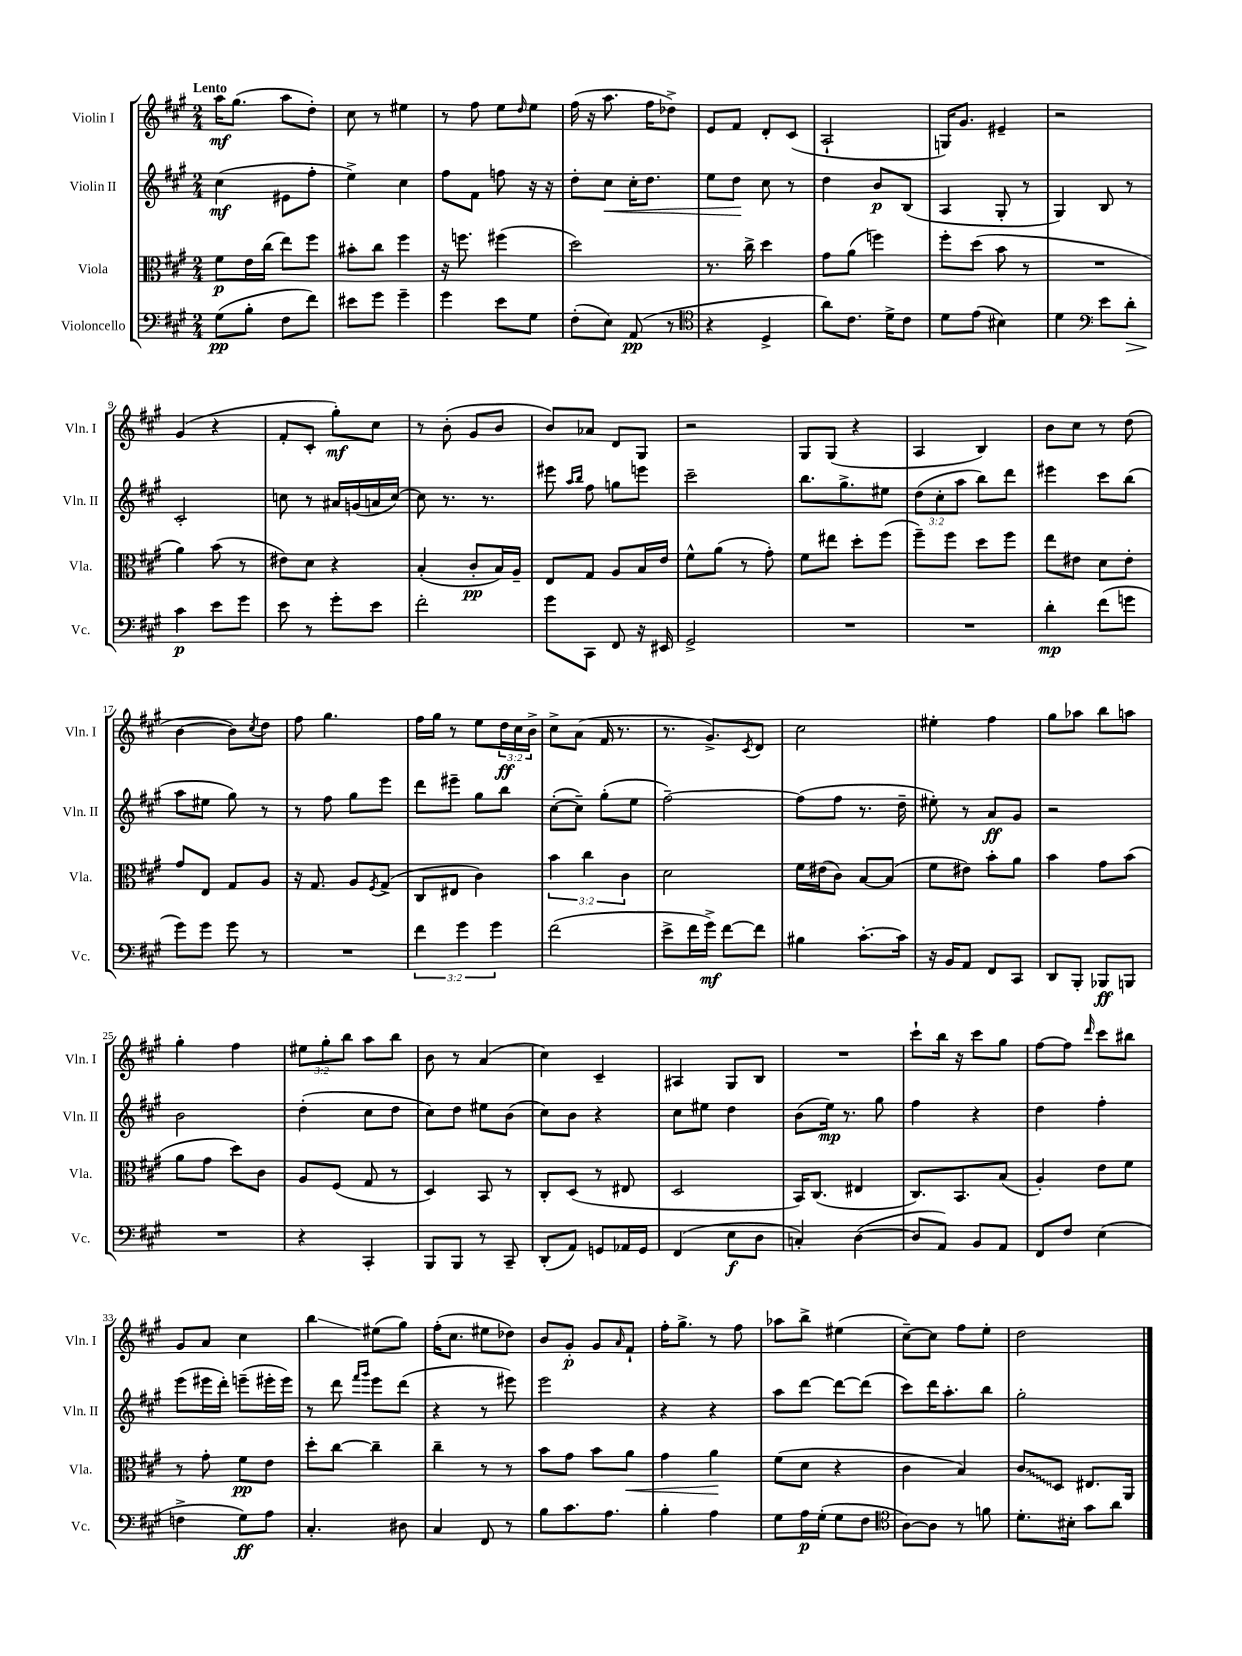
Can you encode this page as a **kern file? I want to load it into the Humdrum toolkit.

**kern	**kern	**kern	**kern
*staff4	*staff3	*staff2	*staff1
*clefF4	*clefC3	*clefG2	*clefG2
*k[f#c#g#]	*k[f#c#g#]	*k[f#c#g#]	*k[f#c#g#]
*M2/4	*M2/4	*M2/4	*M2/4
(8G#	8f#	(4cc#	16aa
.	.	.	(8.gg#
8B'	16e	.	.
.	(16cc#	.	.
8F#	8ee)	8e#	8aa
8f#)	8ff#	8ff#'	8dd')
=	=	=	=
8e#	8b#'	4ee^)	8cc#
8g#	8cc#	.	8r
4g#~	4ff#	4cc#	4ee#
=	=	=	=
4g#	16r	8ff#	8r
.	8.ff	.	.
.	.	8f#	8ff#
8e	(4ff#	8ff	8ee
.	.	.	16qqdd
8G#	.	16r	8ee
.	.	16r	.
=	=	=	=
(8F#'	2dd)	8dd'	(16ff#
.	.	.	16r
8E)	.	8cc#	8.aa
(8AA	.	16cc#'	.
.	.	8.dd	16ff#
8r	.	.	8dd-^)
=	=	=	=
*clefC4	*	*	*
4r	8.r	8ee	8e
.	.	8dd	8f#
.	16cc#^	.	.
4D^	4dd	8cc#	8d'
.	.	8r	(8c#
=	=	=	=
8a)	8g#	4dd	2A`
8.c#	(8a	.	.
.	4ff)	8b	.
16d^	.	.	.
8c#	.	(8B	.
=	=	=	=
8d	8ff#'	4A	16G)
.	.	.	8.g#
(8e	(8dd	.	.
4B#)	8b	8G#'	4e#~
.	8r	8r	.
=	=	=	=
4d	2r	4G#)	2r
*clefF4	*	*	*
8e	.	8B	.
8d'	.	8r	.
=	=	=	=
4c#	4a)	2c#'	(4g#
8e	(8b	.	4r
8g#	8r	.	.
=	=	=	=
8e	8e#)	8cc	8f#'
8r	8d	8r	8c#'
8g#'	4r	16a#	8gg#')
.	.	(16g	.
8e	.	16a	8cc#
.	.	[16cc)	.
=	=	=	=
2f#'	(4B'	8cc]	8r
.	.	8.r	(8b'
.	8c#'	.	8g#
.	.	8.r	.
.	16B)	.	8b
.	16A~	.	.
=	=	=	=
8g#	8E	8eee#	8b)
.	.	16qqaa	.
.	.	16qqbb	.
8CC#	8G#	8ff#	8a-
8FF#	8A	8gg	8d
16r	16B	8eee	8G#
16EE#	16e	.	.
=	=	=	=
2GG#^	8f#^^	2ccc#~	2r
.	(8a	.	.
.	8r	.	.
.	8g#')	.	.
=	=	=	=
2r	8f#	8.bb	8G#
.	8ee#	.	(8G#
.	.	8.gg#^	.
.	8dd'	.	4r
.	(8ff#	8ee#	.
=	=	=	=
2r	8ff#~)	(12dd	4A
.	.	12cc#'	.
.	8ff#	.	.
.	.	12aa	.
.	8dd	8bb)	4B)
.	8ff#	8ddd	.
=	=	=	=
4d'	8ee	4eee#	8b
.	8e#	.	8cc#
(8f#	8d	8ccc#	8r
8g	8e#'	(8bb	(8dd
=	=	=	=
8g#)	8g#	8aa	[4b
8g#	8E	8ee#	.
8g#	8G#	8gg#)	8b])
.	.	.	8qcc#
8r	8A	8r	8dd
=	=	=	=
2r	16r	8r	8ff#
.	8.G#	.	.
.	.	8ff#	4.gg#
.	8A	8gg#	.
.	8qF#	.	.
.	(8G#^	8eee	.
=	=	=	=
6f#	8C#	8ddd	16ff#
.	.	.	16gg#
.	8E#	8eee#~	8r
6g#	.	.	.
.	4c#)	8gg#	8ee
6g#	.	.	.
.	.	8bb	24dd
.	.	.	24cc#
.	.	.	24b^
=	=	=	=
(2f#	6b	([8cc#'	8cc#^
.	.	8cc#~])	(8a
.	6cc#	.	.
.	.	(8gg#'	16f#
.	.	.	8.r
.	6c#	.	.
.	.	8ee	.
=	=	=	=
8e^	2d	[2ff#~)	8.r
16f#	.	.	.
16g#^)	.	.	8.g#^)
[8f#	.	.	.
.	.	.	8qc#
8f#]	.	.	8d
=	=	=	=
4B#	16f#	(8ff#]	2cc#
.	(16e#	.	.
.	8c#)	8ff#	.
[8.c#'	[8B	8.r	.
.	(8B]	.	.
16c#]	.	16dd~	.
=	=	=	=
16r	8f#	8ee#')	4ee#'
16BB	.	.	.
8AA	8e#)	8r	.
8FF#	8b'	8a	4ff#
8CC#	8a	8g#	.
=	=	=	=
8DD	4b	2r	8gg#
8BBB'	.	.	8aa-
8BBB-	8g#	.	8bb
8BBB	(8b	.	8aa
=	=	=	=
2r	8a	2b	4gg#'
.	8g#	.	.
.	8dd)	.	4ff#
.	8c#	.	.
=	=	=	=
4r	8A	(4dd'	12ee#
.	.	.	12gg#'
.	(8F#	.	.
.	.	.	12bb
4CC#'	8G#	8cc#	8aa
.	8r	8dd	8bb
=	=	=	=
8BBB	4D)	8cc#)	8b
8BBB	.	8dd	8r
8r	8BB	8ee#	(4a
8CC#~	8r	(8b	.
=	=	=	=
(8DD'	8C#'	8cc#)	4cc#)
8AA)	(8D	8b	.
8GG	8r	4r	4c#~
16AA-	8E#	.	.
16GG	.	.	.
=	=	=	=
(4FF#	2D	8cc#	4A#
.	.	8ee#	.
8E	.	4dd	8G#
8D	.	.	8B
=	=	=	=
4C')	16BB)	(8b	2r
.	(8.C#	.	.
.	.	16ee)	.
.	.	8.r	.
([4D	4E#	.	.
.	.	8gg#	.
=	=	=	=
8D]	8.C#)	4ff#	8ccc#`
8AA)	.	.	16bb
.	8.BB	.	16r
8BB	.	4r	8ccc#
8AA	(8B	.	8gg#
=	=	=	=
8FF#	4A')	4dd	[8ff#
8F#	.	.	8ff#]
.	.	.	16qqddd
(4E	8e	4ff#'	8ccc#
.	8f#	.	8bb#
=	=	=	=
4F^	8r	(8eee	8g#
.	8g#'	16eee#	8a
.	.	16ddd')	.
8G#)	8f#	(8eee~	4cc#
8A	8e	16eee#'	.
.	.	16eee#)	.
=	=	=	=
4.C#'	8dd'	8r	4bb
.	[8cc#	8ddd	.
.	.	16qqfff#	.
.	.	16qqggg#	.
.	4cc#~]	8eee	(8ee#
8D#	.	(8ddd	8gg#)
=	=	=	=
4C#	4cc#~	4r	(16ff#'
.	.	.	8.cc#
8FF#	8r	8r	8ee#
8r	8r	8eee#)	8dd-)
=	=	=	=
8B	8b	2eee	8b
8.c#	8g#	.	8g#'
.	8b	.	8g#
8.A	.	.	.
.	.	.	16qqa
.	8a	.	8f#`
=	=	=	=
4B'	4g#	4r	16ff#'
.	.	.	8.gg#^
4A	4a	4r	8r
.	.	.	8ff#
=	=	=	=
8G#	(8f#	8aa	8aa-
16A	8d	[8ddd	8bb^
(16G#'	.	.	.
8G#	4r	8ddd_	(4ee#
8F#	.	(8ddd]	.
=	=	=	=
*clefC4	*	*	*
[8A)	4c#	8ccc#)	[8cc#~)
8A]	.	16ddd	8cc#]
.	.	8.aa'	.
8r	4B)	.	8ff#
8f	.	8bb	8ee'
=	=	=	=
8.d'	8c#	2gg#'	2dd
.	8D	.	.
16B#'	.	.	.
8g#	8.E#	.	.
8a	.	.	.
.	16AA	.	.
==	==	==	==
*-	*-	*-	*-
